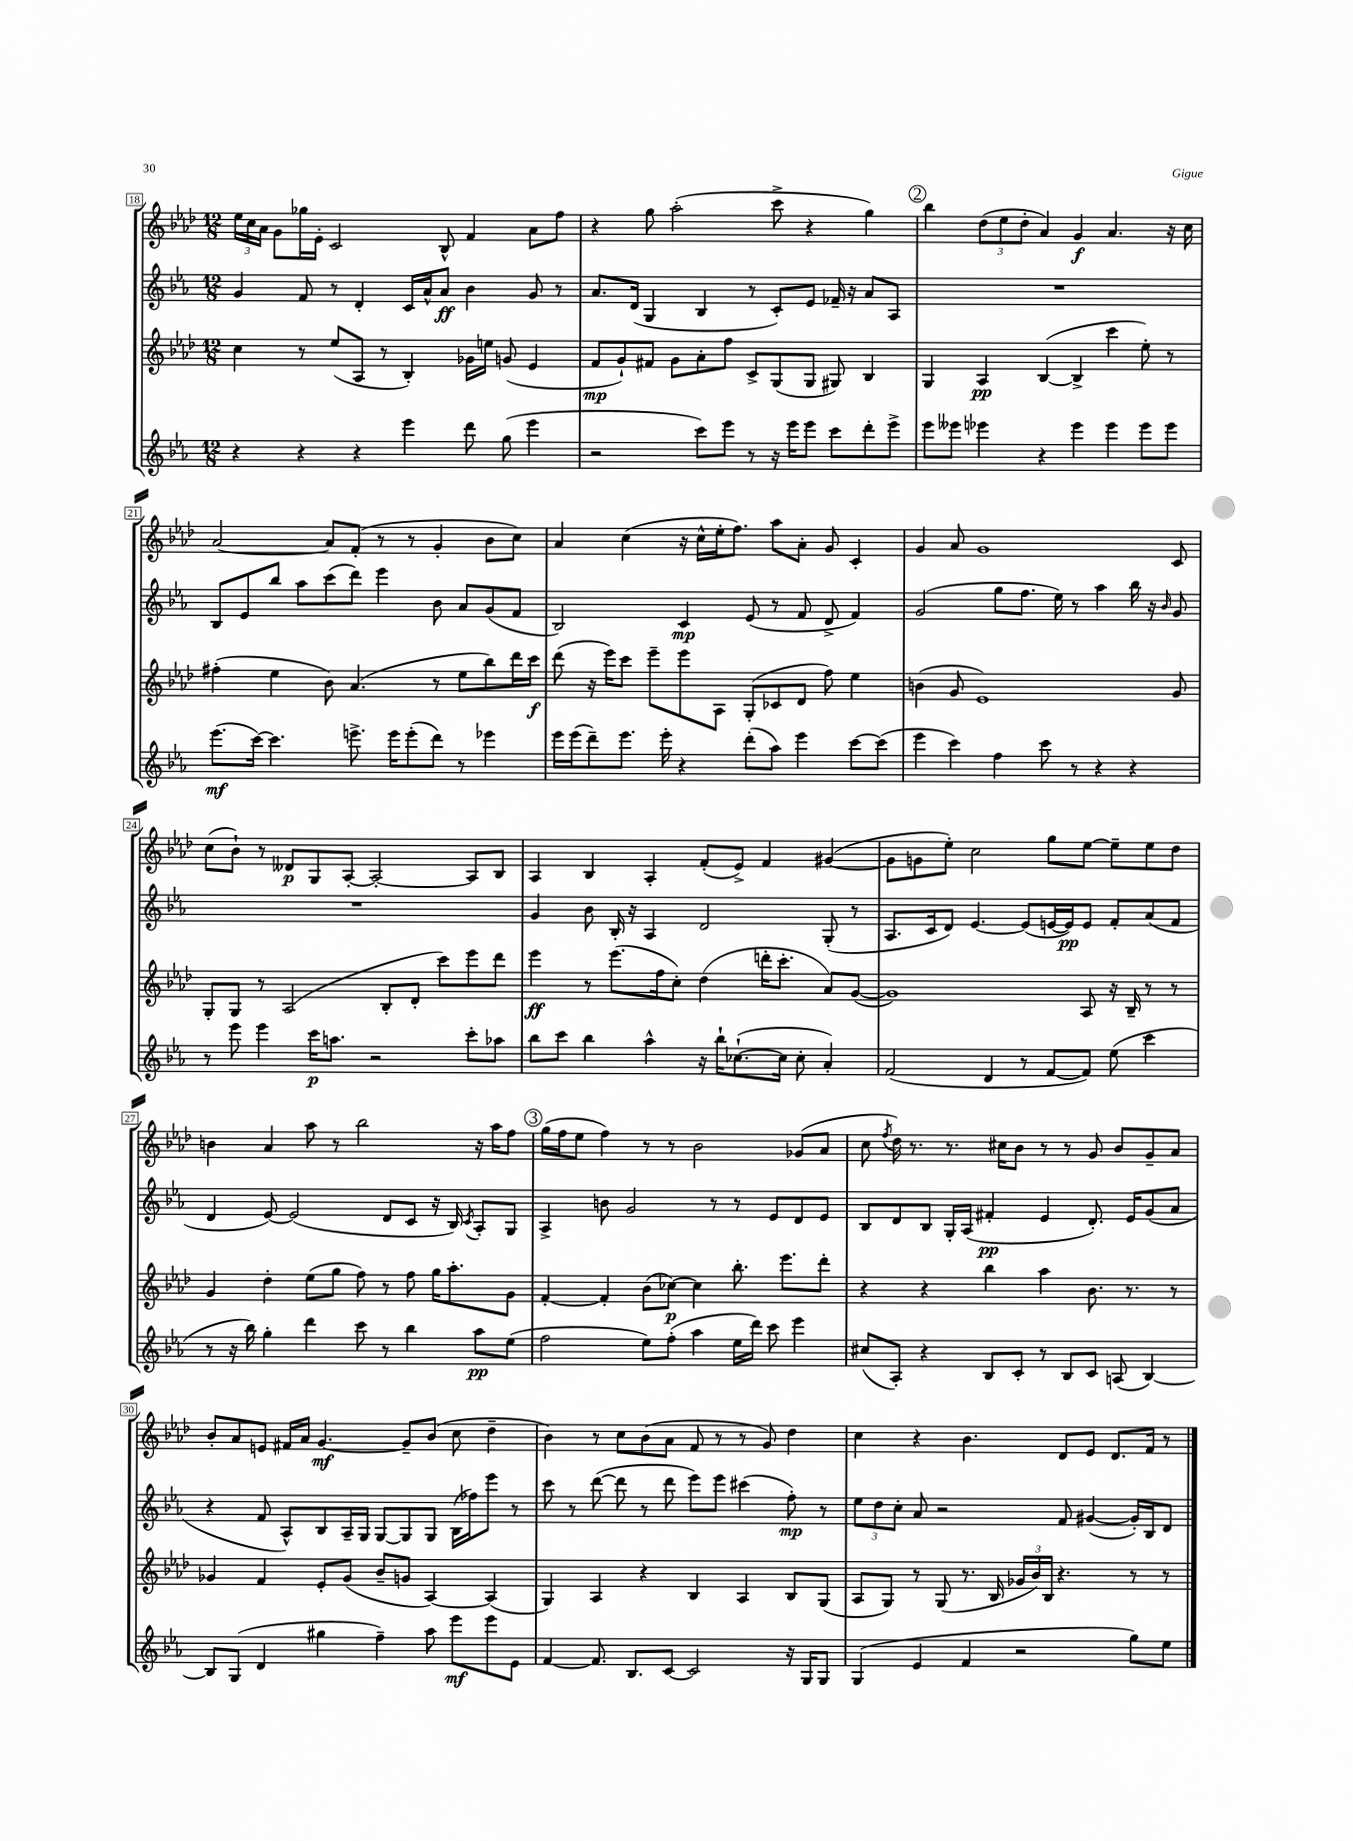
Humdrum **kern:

**kern	**kern	**kern	**kern
*staff4	*staff3	*staff2	*staff1
*clefG2	*clefG2	*clefG2	*clefG2
*k[b-e-a-]	*k[b-e-a-d-]	*k[b-e-a-]	*k[b-e-a-d-]
*M12/8	*M12/8	*M12/8	*M12/8
4r	4cc\	4g/	24ee-\LL
.	.	.	24cc\
.	.	.	24a-\JJ
.	.	.	8g\L
4r	8r	8f/	16gg-\L
.	.	.	16e-'\JJ
.	(8ee-/L	8r	2c/
4r	8A-/J	4d'/	.
.	8r	.	.
4eee-\	4B-'/)	16c/LL	.
.	.	16a-^^/J	.
.	.	8a-/J	8B-^^/
8ddd\	16g-\LL	4b-\	4f/
.	16ee\JJ	.	.
(8gg\	(8g/	.	.
4eee-\	4e-/	8g/	8a-\L
.	.	8r	8ff\J
=	=	=	=
2r	8f/L	8.a-/L	4r
.	8g`/)	.	.
.	.	(16d/Jk	.
.	8f#/J	4G/	8gg\
.	8g\L	.	(2aa-'\
8ccc\L)	8a-'\	4B-/	.
8eee-\J	8ff\J	.	.
8r	8c^/L	8r	.
16r	(8G/	8c'/L)	8ccc^\
16eee-\LK	.	.	.
8eee-\J	8G/J	8e-/J	4r
8ccc\L	8G#/)	16f-~/	.
.	.	16r	.
8ddd'\	4B-/	8a-/L	4gg\)
8eee-^\J	.	8A-/J	.
=	=	=	=
8eee-\L	4G/	1.r	4bb-\
8eee--\J	.	.	.
4eee-\	4A-/	.	(12dd-\L
.	.	.	12ee-\
.	.	.	12dd-'\J
4r	([4B-/	.	4a-/)
4eee-\	4B-^/]	.	4g/
4eee-\	4ccc\	.	4.a-/
8eee-\L	8ee-'\)	.	.
8eee-\J	8r	.	16r
.	.	.	16cc\
=	=	=	=
(8.eee-\L	(4ff#'\	8B-/L	[2a-/
.	.	8e-/	.
[16ccc\Jk)	.	.	.
4.ccc\]	4ee-\	8bb-/J	.
.	.	8aa-\L	.
.	8b-\)	(8ccc\	8a-/]L
8.eee^\	(4.a-/	8ddd\J)	(8f'/J
.	.	4eee-\	8r
16eee\LK	.	.	.
(8eee'\	.	.	8r
8ddd\J)	8r	8b-\	4g'/
8r	8ee-\L	8a-/L	.
4eee-\	8bb-\)	(8g/	8b-\L
.	16ddd-\L	8f/J	8cc\J)
.	16ccc\JJ	.	.
=	=	=	=
16eee-\LL	(8ddd-\	2B-/)	4a-/
(16eee-\J	.	.	.
8ddd~\)	16r	.	.
.	16eee-\LK)	.	.
8.eee-\J	8ccc\J	.	(4cc\
.	8eee-~\L	.	.
16eee-'\	.	.	.
4r	8eee-\	4c/	16r
.	.	.	16cc^^\LL
.	8A-\J	.	16ee-'\J
.	.	.	8.ff\J)
(8ddd'\L	(8G'/L	(8e-/	.
8aa-\J)	8c-/	8r	8aa-\L
4eee-\	8d-/J	8f/	8a-'\J
.	8ff\)	8d^/	8g/
[8ccc\L	4ee-\	4f/)	4c'/
(8ccc\]J	.	.	.
=	=	=	=
4eee-\	(4b\	(2g/	4g/
4ccc\)	8g/	.	8a-/
.	1e-)	.	1g
4ff\	.	8gg\L	.
.	.	8.ff\J	.
8ccc\	.	.	.
.	.	16ee-\)	.
8r	.	8r	.
4r	.	4aa-\	.
4r	.	16bb-\	.
.	.	16r	.
.	.	16qqb-/	.
.	8g/	8g/	8c/
=	=	=	=
8r	8G'/L	1.r	(8cc\L
8eee-\	8G/J	.	8b-`\J)
4eee-\	8r	.	8r
.	(2A-/	.	8d--/L
16ccc\LK	.	.	8G/
8.aa\J	.	.	.
.	.	.	[8A-'/J
2r	.	.	2A-'/_
.	8B-'/L	.	.
.	8d-'/J	.	.
.	8ccc\L)	.	.
8ccc'\L	8eee-\	.	8A-/]L
8aa-\J	8ddd-\J	.	8B-/J
=	=	=	=
8bb-\L	4eee-\	4g/	4A-/
8ccc\J	.	.	.
4bb-\	8r	8b-\	4B-/
.	(8.eee-\L	16B-'/	.
.	.	16r	.
4aa-^^\	.	4A-/	4A-'/
.	16ff\k	.	.
.	8cc'\J)	.	.
16r	(4dd-\	2d/	(8f'/L
16bb-`\LK	.	.	.
([8.cc-`\	.	.	8e-^/J)
.	16ddd'\LK	.	4f/
16cc-\]Jk	8.ccc'\J	.	.
8cc-'\	.	.	.
4a-'/)	8a-/L)	(8G'/	([4g#/
.	([8g/J	8r	.
=	=	=	=
(2f/	1g])	8.A-/L	8g#\]L
.	.	.	8g\
.	.	16c/k	.
.	.	8d/J)	8ee-'\J)
.	.	[4.e-/	2cc\
4d/	.	.	.
8r	.	(8e-/]L	.
[8f/L	.	[16e/L	8gg\L
.	.	16e/]J)	.
8f/]J)	8A-/	8e/J	[8ee-\J
(8ee-\	16r	8f'/L	8ee-~\]L
.	16B-~/	.	.
4ccc\	8r	(8a-/	8ee-\
.	8r	8f/J	8dd-\J
=	=	=	=
8r	4g/	4d/	4b\
16r	.	.	.
16bb-\)	.	.	.
4gg'\	4dd-'\	[8e-/)	4a-/
.	.	(2e-/]	.
4ddd\	(8ee-\L	.	8aa-\
.	8gg\J	.	8r
8ccc\	8ff\)	.	2bb-\
8r	8r	8d/L	.
4bb-\	8ff\	8c/J	.
.	16gg\LK	16r	.
.	8.aa-'\	16B-/)	.
.	.	8qc/	.
8aa-\L	.	8A-'/L	16r
.	.	.	16aa-\LK
(8ee-\J	8g\J	8G/J	8ff\J
=	=	=	=
2ff\	[4f'/	4A-^/	(16gg\LL
.	.	.	16ff\J
.	.	.	8ee-\J
.	4f'/]	8b\	4ff\)
.	.	2g/	.
8ee-\L)	(8b-\L	.	8r
(8ff'\J	[8cc-\J)	.	8r
4aa-\	4cc-\]	.	2b-\
.	.	8r	.
16ee-\LL	8.bb-'\	8r	.
16ddd\JJ)	.	.	.
8ccc\	.	8e-/L	.
.	8.eee-\L	.	.
4eee-\	.	8d/	(8g-/L
.	8ddd-'\J	8e-/J	8a-/J
=	=	=	=
(8cc#/L	4r	8B-/L	8cc\
.	.	.	8qff/
8A-'/J)	.	8d/	16dd-\)
.	.	.	8.r
4r	4r	8B-/J	.
.	.	16G'/LL	8.r
.	.	(16A-/JJ	.
8B-/L	4bb-\	4f#'/	.
.	.	.	16cc#\LK
8c'/J	.	.	8b-\J
8r	4aa-\	4e-/	8r
8B-/L	.	.	8r
8c/J	8.b-\	8.d'/)	8g/
(8A/	.	.	8b-/L
.	8.r	16e-/LK	.
[4B-/)	.	(8g/	8g~/
.	8r	8a-/J	8a-/J
=	=	=	=
8B-/]L	4g-/	4r	8b-'/L
(8G/J	.	.	8a-/
4d/	4f/	8f/	8e/J
.	.	8A-^^/L)	16f#/LL
.	.	.	16a-/JJ
4gg#\	8e-'/L	8B-/	[4.g/
.	(8g-/J	16A-~/L	.
.	.	16G/JJ	.
4ff~\)	8b-~/L	[8G/L	.
.	8g/J	8G/]	8g~/]L
8aa-\	[4A-/)	8G/J	(8b-/J
8eee-\L	.	(16B-\LL	8cc\
.	.	16ff-\J)	.
8eee-\	(4A-/]	8eee-\J	4dd-~\
8e-\J	.	8r	.
=	=	=	=
[4f/	4G/)	8ccc\	4b-\)
.	.	8r	.
8.f/]	4A-/	([8ddd\	8r
.	.	8ddd\]	8cc\L
8.B-/L	.	.	.
.	4r	8r	(8b-\
[8c/J	.	8ddd\	8a-\J
2c/]	4B-/	8eee-\L)	8f/
.	.	8eee-\J	8r
.	4A-/	(4ccc#\	8r
.	.	.	8g/)
16r	8B-/L	8ff'\)	4dd-\
16G/LK	.	.	.
8G/J	(8G/J	8r	.
=	=	=	=
(4G/	8A-/L	12ee-\L	4cc\
.	.	12dd\	.
.	8G/J)	.	.
.	.	12cc'\J	.
4e-/	8r	8a-/	4r
.	(8G/	2r	.
4f/	8.r	.	4.b-\
.	16B-/	.	.
2r	24g-/LL	.	.
.	24b-/)	.	.
.	24B-/JJ	.	.
.	4.r	8f/	8d-/L
.	.	([4g#/	8e-/J
.	.	.	8.d-/L
8gg\L)	8r	16g#'/]LL)	.
.	.	16B-/J	16f/Jk
8ee-\J	8r	8d/J	8r
==	==	==	==
*-	*-	*-	*-
